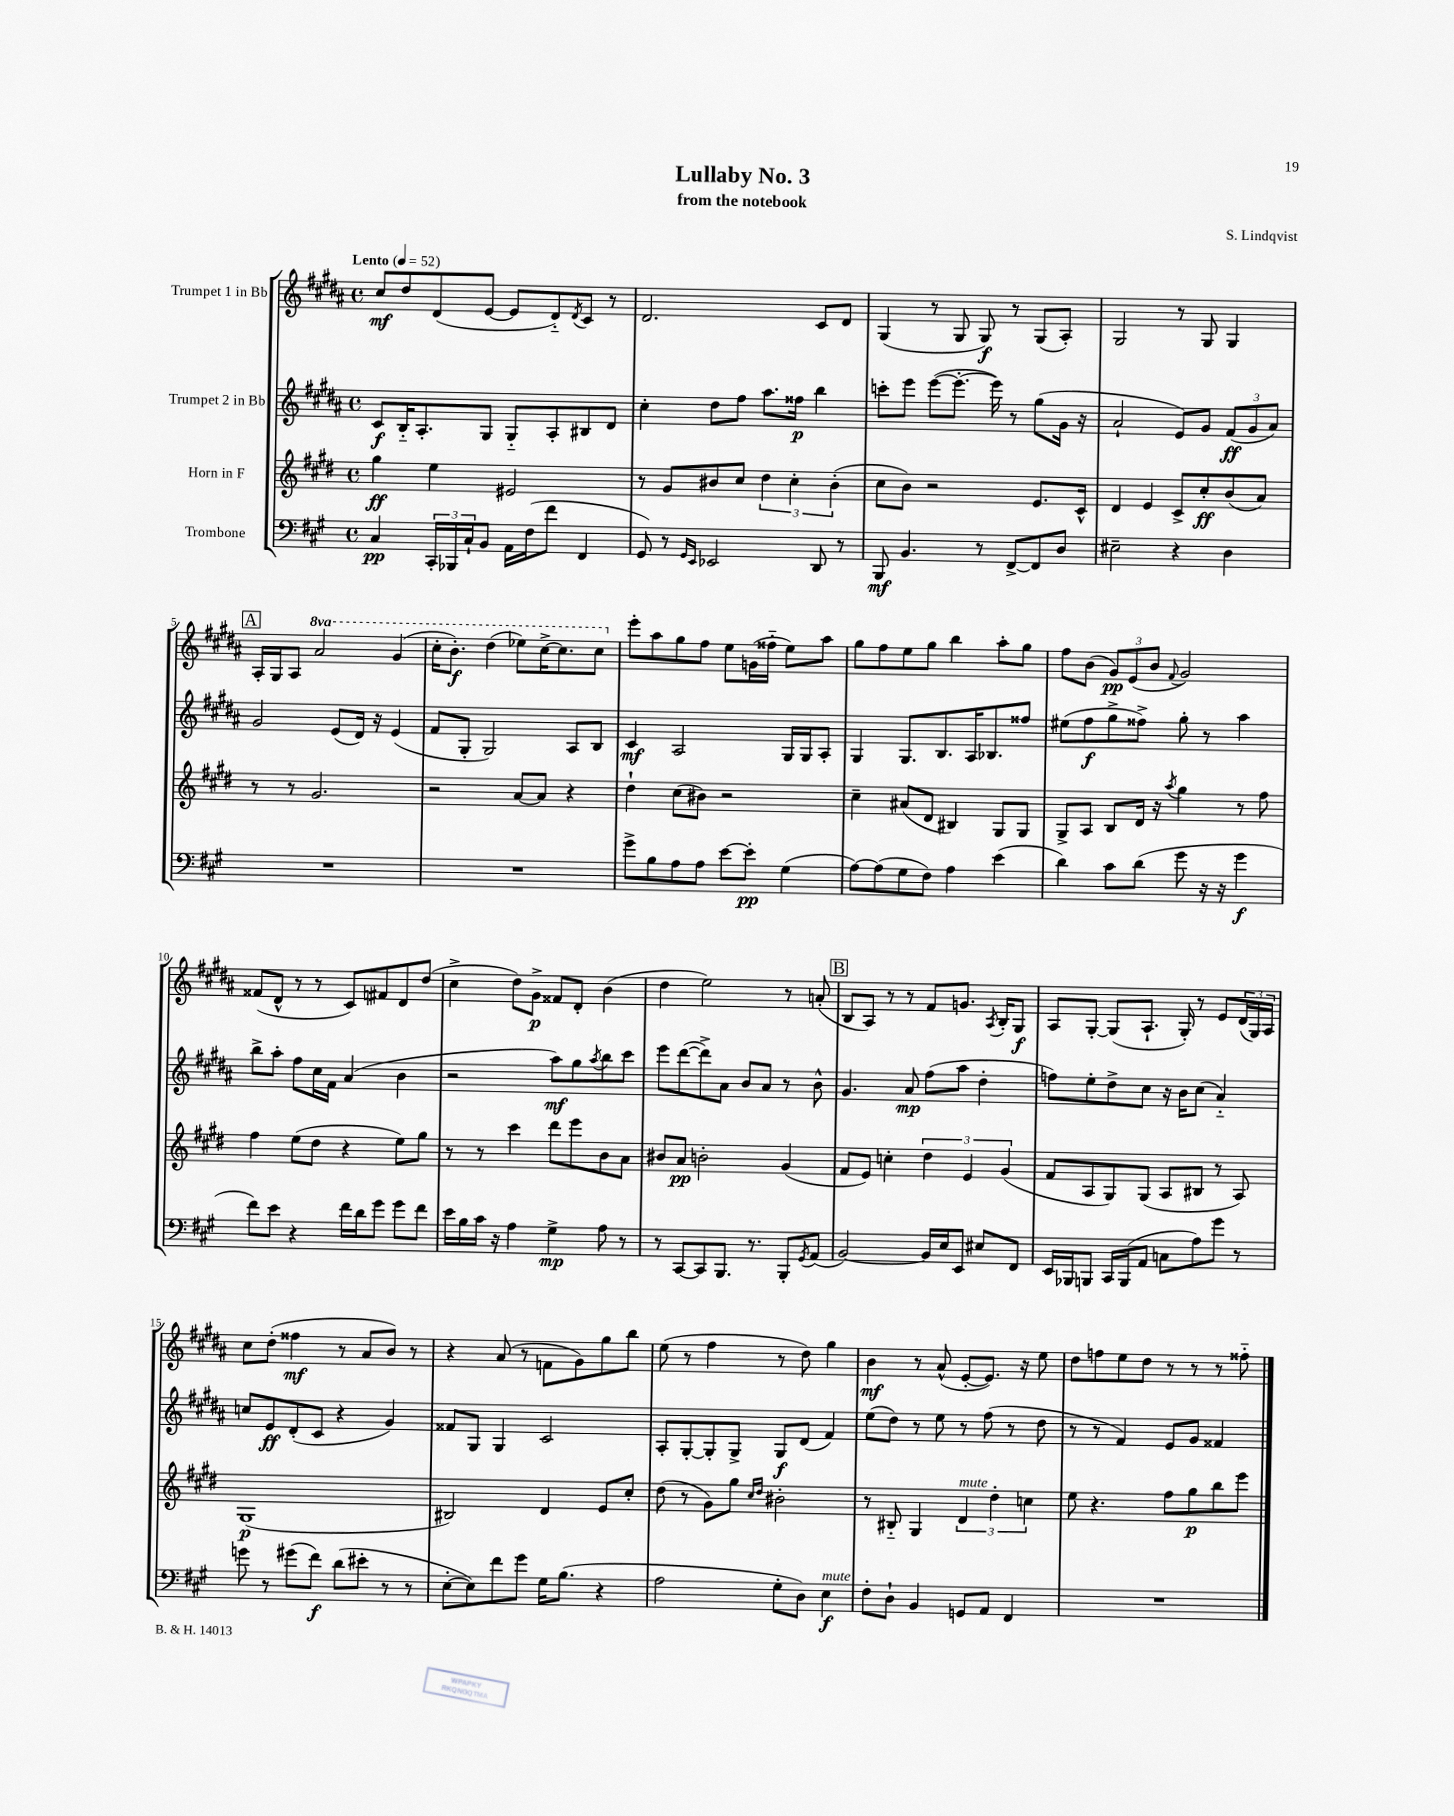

**kern	**kern	**kern	**kern
*staff4	*staff3	*staff2	*staff1
*clefF4	*clefG2	*clefG2	*clefG2
*k[f#c#g#]	*k[f#c#g#d#]	*k[f#c#g#d#a#]	*k[f#c#g#d#a#]
*M4/4	*M4/4	*M4/4	*M4/4
*met(c)	*met(c)	*met(c)	*met(c)
*MM52	*MM52	*MM52	*MM52
4C#	4gg#	8c#	8cc#
.	.	16B'~	8dd#
.	.	8.A#'	.
24CC#'	4ee	.	(8d#
24BBB-	.	.	.
24C#`	.	.	.
8BB	.	8G#	[8e
16AA	2e#	8G#'~	8e]
(16F#	.	.	.
8f#	.	8A#'	8d#'~)
.	.	.	8qd#
4FF#	.	8B#	8c#
.	.	8d#	8r
=	=	=	=
8GG#)	8r	4cc#'	2.d#
8r	8g#	.	.
16qqGG#	.	.	.
16qqEE	.	.	.
2EE-	8b#	8dd#	.
.	8cc#	8ff#	.
.	6dd#	8.aa#	.
.	6cc#'	.	.
.	.	16ff##	.
8DD	.	4bb	8c#
.	(6b#'	.	.
8r	.	.	8d#
=	=	=	=
8BBB	8cc#	8ccc'	(4G#
4.BB	8b)	8eee	.
.	2r	([8eee	8r
.	.	8.eee'_	8G#
8r	.	.	8G#)
.	.	16eee])	.
[8FF#^	.	8r	8r
8FF#]	8.e	(8gg#	(8G#
8D	.	16g#	8A#')
.	16c#^^	16r	.
=	=	=	=
2E#~	4d#	2a#`	2G#
.	4e	.	.
4r	8c#^	8e)	8r
.	8cc#'	8g#	8G#
4D	(8b	(12f#	4G#
.	.	12g#	.
.	8a)	.	.
.	.	12a#)	.
=	=	=	=
1r	8r	2g#	16A#'
.	.	.	16G#
.	8r	.	8A#
.	2.g#	.	2aa#
.	.	(8e	.
.	.	16d#)	.
.	.	16r	.
.	.	(4e	(4gg#
=	=	=	=
1r	2r	8f#	16ccc#'
.	.	.	8.bb')
.	.	8G#'	.
.	.	2G#)	(4ddd#
.	[8a	.	8eee-)
.	8a]	.	[16ccc#^
.	.	.	8.ccc#]
.	4r	8A#	.
.	.	8B	8ccc#
=	=	=	=
8g#^	4dd#`	4c#	8eee'
8B	.	.	8aa#
8A	(8cc#	2A#	8gg#
8A	8b#)	.	8ff#
[8e	2r	.	8ee
8e']	.	.	(16g
.	.	.	16ff##'~
(4G#	.	16G#	8ee)
.	.	16G#	.
.	.	8A#'	8aa#
=	=	=	=
[8A)	4cc#~	4G#	8gg#
(8A]	.	.	8ff#
8G#	(8a#	8.G#	8ee
8F#)	8d#	.	8gg#
.	.	8.B	.
4A	4B#)	.	4bb
.	.	16A#	.
.	.	8.B-	.
(4e	8G#	.	8aa#'
.	8G#	8ff##	8gg#
=	=	=	=
4d)	8G#^	(8ee#	8ff#
.	8A	8ff#	(8b
8c#	8B	8gg#^	12g#)
.	.	.	(12e
(8d	16d#	8ff##^)	.
.	.	.	12b
.	16r	.	.
.	8qaa	.	8qqf#
8g#	4gg#	8gg#'	2g#)
16r	.	8r	.
16r	.	.	.
4g#	8r	4aa#	.
.	8ff#	.	.
=	=	=	=
8f#)	4ff#	8bb^	(8f##
8e	.	8aa#'	8d#^^
4r	(8ee	8ff#	8r
.	8dd#	16cc#	8r
.	.	16f#	.
16f#	4r	(4a#	8c#)
16d	.	.	.
8g#	.	.	8f#
8g#	8ee)	4b	8d#
8f#	8gg#	.	(8dd#
=	=	=	=
16e	8r	2r	4cc#^
16B	.	.	.
16c#	8r	.	.
16r	.	.	.
4A	4ccc#	.	8dd#)
.	.	.	8g#^
4G#^	8ddd#	8aa#)	8f##
.	8eee	8gg#	8d#'
.	.	8qaa#	.
8A	8b	8bb	(4b
8r	8a	8ccc#	.
=	=	=	=
8r	8b#	8eee	4dd#
[8CC#	8a	([8ddd#	.
8CC#]	2b'	8ddd#^])	2ee)
8.BBB	.	8a#	.
.	.	8b	.
8.r	.	.	.
.	.	8a#	.
8BBB'	(4g#	8r	8r
8qGG#	.	.	.
(8AA	.	8b^^	(8a'
=	=	=	=
[2BB)	8f#	4.g#	8B
.	8e)	.	8A#)
.	4cc'	.	8r
.	.	8a#	8r
16BB]	6dd#	(8ff#	8f#
16E	.	.	.
8EE	.	8aa#	8.g
.	6e	.	.
8E#	.	4dd#'	.
.	.	.	8qA#
.	.	.	16B'
.	(6g#	.	.
8FF#	.	.	8G#
=	=	=	=
16EE	8f#	8ff)	8A#
16BBB-	.	.	.
8BBB	8A	8ee'	[8G#'
16CC#	8G#)	8dd#^	(8G#]
(16BBB	.	.	.
8AA	(8G#	8cc#	8.A#`
8C	8A	16r	.
.	.	16b	16G#')
8A)	8B#	(8cc#	8r
8g#	8r	4a#'~)	8e
8r	8A)	.	(24d#
.	.	.	24G#)
.	.	.	24A#
=	=	=	=
8g	(1G#	8cc	8cc#
8r	.	8e	(8dd#'
(8g#	.	(8d#'	4ff##
8f#)	.	8c#	.
(8d	.	4r	8r
8e#'	.	.	8a#
8r	.	4g#)	8b)
8r	.	.	8r
=	=	=	=
[8E'	2B#)	8f##	4r
8E])	.	8G#	.
8f#	.	4G#	(8a#
8g#	.	.	8r
16G#	4d#	2c#	8f
(8.B	.	.	.
.	.	.	8g#)
4r	8e	.	8gg#
.	8cc#'	.	8bb
=	=	=	=
2A	(8dd#	8A#'	(8ee
.	8r	[8G#'	8r
.	8g#)	8G#']	4ff#
.	8gg#	8G#^	.
.	16qqcc#	.	.
.	16qqdd#	.	.
8G#'	2b#'	8G#	8r
8D)	.	(8d#	8dd#)
4E	.	4f#)	4gg#
=	=	=	=
8F#'	8r	(8ee	4b
8D`	8B#'~	8dd#)	.
4BB	4G#	8r	8r
.	.	8ee	(8a#^^
8GG	6d#	8r	[8e'
8AA	.	(8ff#	8.e])
.	6dd#'	.	.
4FF#	.	8r	.
.	.	.	16r
.	6cc	.	.
.	.	8dd#	8ee
=	=	=	=
1r	8ee	8r	8dd#
.	4.r	8r	8ff
.	.	4f#)	8ee
.	.	.	8dd#
.	8ff#	8e	8r
.	8gg#	8g#	8r
.	8bb	4f##	8r
.	8eee	.	8ff##'~
==	==	==	==
*-	*-	*-	*-
